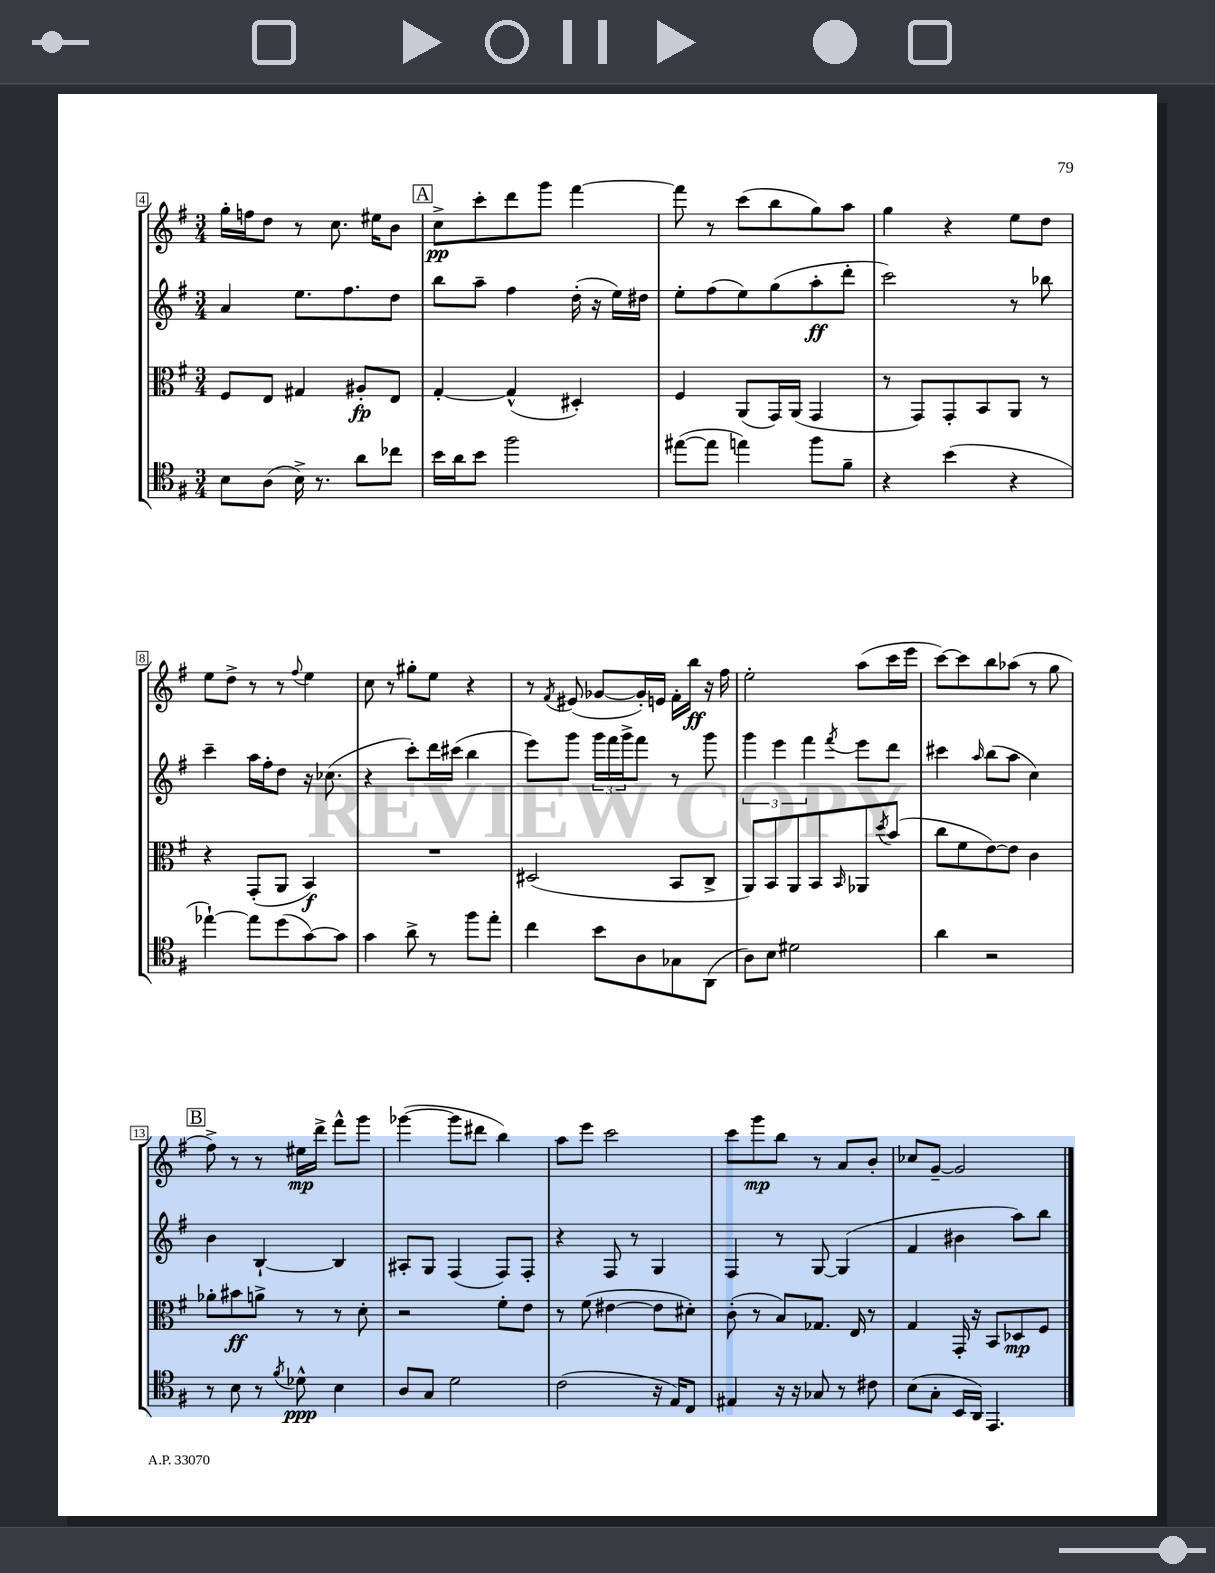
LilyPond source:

<<
\new StaffGroup <<
\new Staff = "s0" {
    \clef treble \key g \major \numericTimeSignature \time 3/4
    g''16-. f''16 d''8 r8 c''8. eis''16 b'8 |
    \mark \markup { \box "A" } c''8->\pp c'''8-. d'''8 g'''8 fis'''4~ |
    fis'''8 r8 c'''8( b''8 g''8) a''8 |
    g''4 r4 e''8 d''8 |
    e''8 d''8-> r8 r8 \appoggiatura { fis''8 } e''4 |
    c''8 r8 gis''8-. e''8 r4 |
    r8 \acciaccatura { fis'8 } eis'8( ges'8~ ges'16-.) e'16 fis'16-. b''16\ff r16 fis''16 |
    e''2-. a''8( c'''16 e'''16 |
    c'''8~) c'''8 b''8 aes''8( r8 g''8 |
    \mark \markup { \box "B" } fis''8->) r8 r8 eis''16\mp d'''16-> fis'''8-^ g'''8 |
    ges'''4~( ges'''8 dis'''8 b''4) |
    a''8 e'''8 c'''2 |
    c'''8 g'''8\mp b''8 r8 a'8 b'8-. |
    ces''8 g'8~-- g'2 \bar "|." |
}
\new Staff = "s1" {
    \clef treble \key g \major \numericTimeSignature \time 3/4
    a'4 e''8. fis''8. d''8 |
    \mark \markup { \box "A" } b''8 a''8-- fis''4 d''16-.( r16 e''16) dis''16 |
    e''8-. fis''8( e''8) g''8( a''8-.\ff d'''8-. |
    c'''2) r8 bes''8 |
    c'''4-- a''16 fis''16-. d''8 r16 ces''8.( |
    r4 c'''8-.) d'''16 cis'''16( b''4 |
    e'''8) g'''8 \tuplet 3/2 { g'''16 fis'''16 g'''16-> } fis'''8 r8 g'''8 |
    \tuplet 3/2 { g'''4 e'''4 fis'''4 } \acciaccatura { fis'''8 } e'''8 d'''8 |
    cis'''4 \grace { a''16 } b''8( a''8 c''4) |
    \mark \markup { \box "B" } b'4 b4~-! b4 |
    ais8-. g8 fis4( fis8) fis8-. |
    r4 fis8 r8 g4 |
    fis4 r8 g8~ g4( |
    fis'4 bis'4 a''8) b''8 \bar "|." |
}
\new Staff = "s2" {
    \clef alto \key g \major \numericTimeSignature \time 3/4
    fis8 e8 gis4 ais8-.\fp e8 |
    \mark \markup { \box "A" } g4~-. g4-^( dis4-.) |
    fis4 a,8( g,16) a,16( g,4 |
    r8 g,8) g,8-. b,8 a,8 r8 |
    r4 g,8-.( a,8 b,4\f) |
    R2. |
    dis2( b,8 c8-> |
    a,8) b,8 a,8 b,8 \grace { b,16 } aes,8 \acciaccatura { d''8 } b'8( |
    c''8 fis'8 e'8~) e'8 c'4 |
    \mark \markup { \box "B" } aes'8-. bis'8\ff a'8-> r8 r8 d'8-. |
    r2 fis'8-. e'8 |
    r8 fis'8( eis'4~ eis'8 dis'8-.) |
    c'8-.( r8 b8) ges8. e16 r8 |
    g4 g,16-. r16 b,8 des8\mp fis8 \bar "|." |
}
\new Staff = "s3" {
    \clef tenor \key g \major \numericTimeSignature \time 3/4
    b8 a8( b16->) r8. a'8 ces''8 |
    \mark \markup { \box "A" } b'16 a'16 b'8 fis''2 |
    eis''8~( eis''8 e''4) fis''8 fis'8-- |
    r4 b'4( r4 |
    ees''4~-!) ees''8 d''8( g'8~) g'8 |
    g'4 a'8-> r8 fis''8 e''8-. |
    c''4 b'8 a8 ges8 a,8( |
    a8) b8 dis'2 |
    a'4 r2 |
    \mark \markup { \box "B" } r8 b8 r8 \acciaccatura { fis'8 } des'8-^\ppp b4 |
    a8 g8 d'2 |
    c'2( r16 e16) c8 |
    eis4 r16 r16 ges8 r8 cis'8 |
    b8( g8-. b,16 a,16) e,4. \bar "|." |
}
>>
>>
\layout { \context { \Score currentBarNumber = #4 \override BarNumber.stencil = #(make-stencil-boxer 0.1 0.3 ly:text-interface::print) } }
